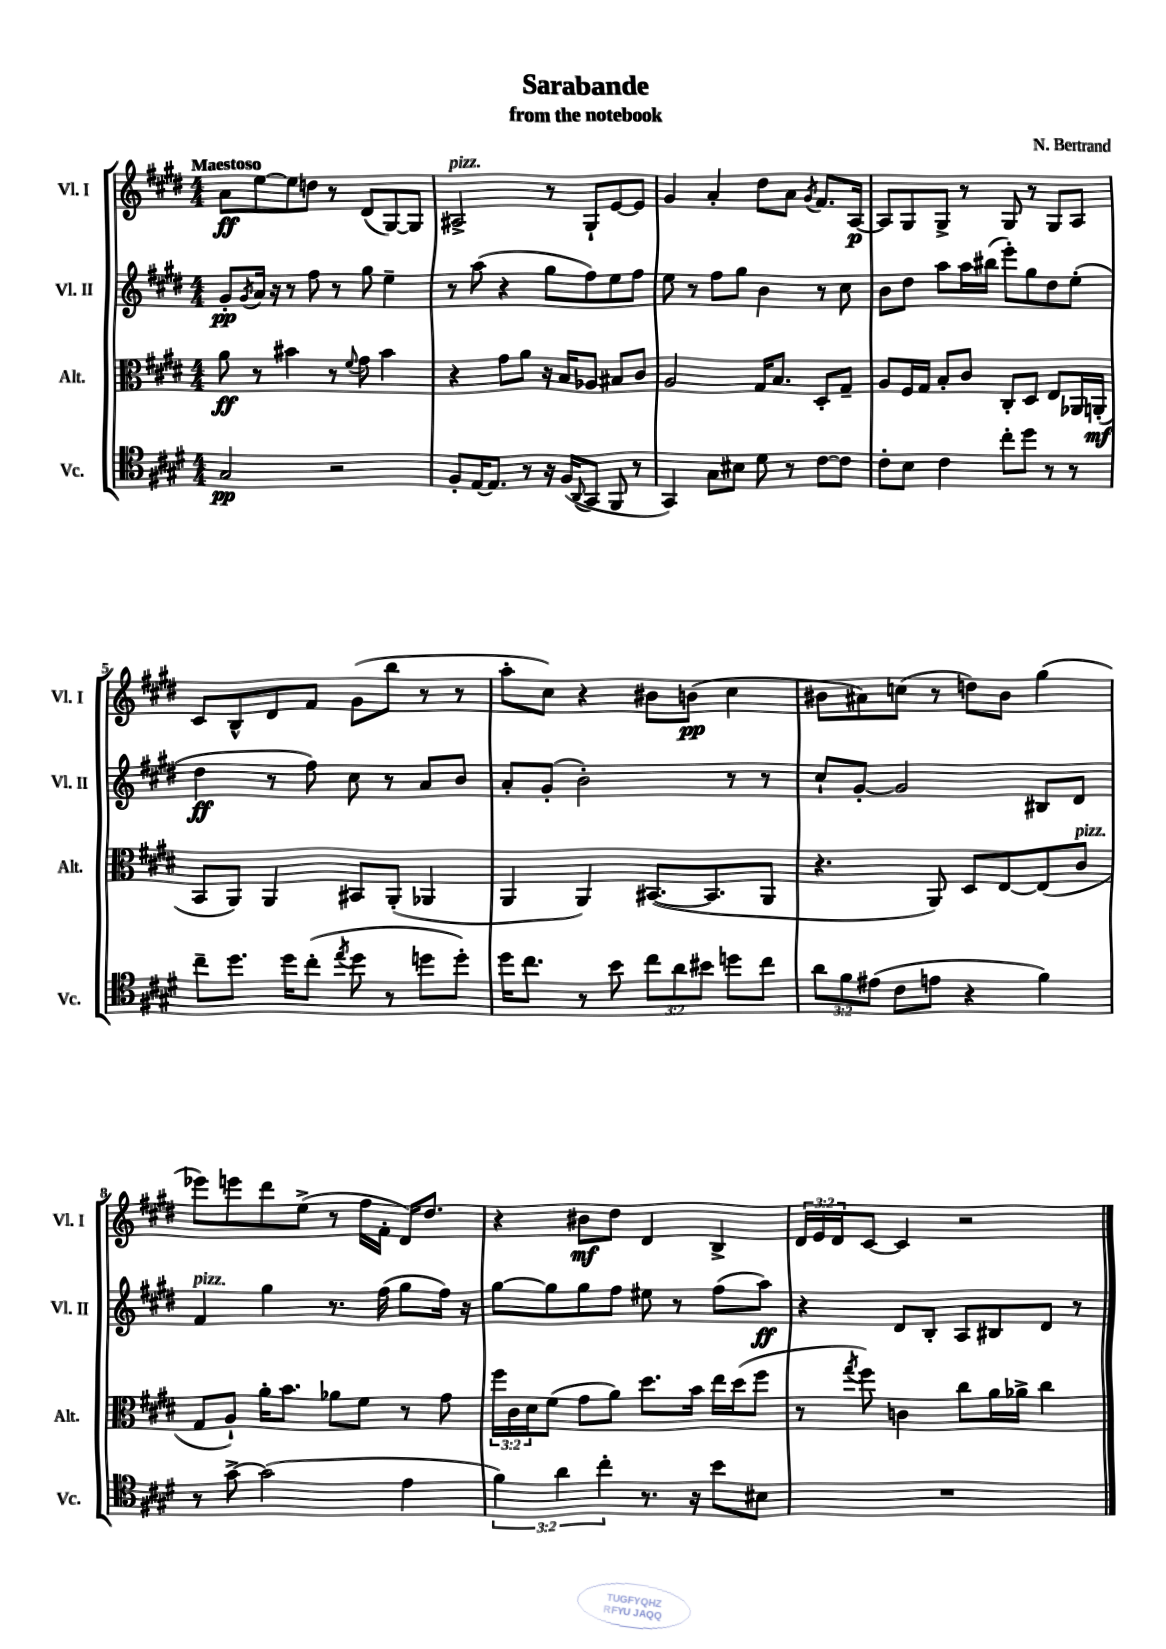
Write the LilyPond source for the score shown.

\header { title = "Sarabande" composer = "N. Bertrand" subtitle = "from the notebook" }
<<
\new StaffGroup <<
\new Staff = "s0" \with { instrumentName = "Vl. I" shortInstrumentName = "Vl. I" } {
    \clef treble \key e \major \numericTimeSignature \time 4/4 \override Staff.TupletNumber.text = #tuplet-number::calc-fraction-text \tempo "Maestoso"
    a'8\ff e''8~ e''8 d''8 r8 dis'8( gis8~) gis8 |
    ais2->^\markup { \italic "pizz." } r8 gis8-! e'8~ e'8 |
    gis'4 a'4-. dis''8 a'8 \acciaccatura { gis'8 } fis'8. a16~\p |
    a8 gis8 gis8-> r8 gis8 r8 gis8 a8 |
    cis'8 b8-^ dis'8 fis'8 gis'8( b''8 r8 r8 |
    a''8-. cis''8) r4 bis'8 b'8\pp( cis''4 |
    bis'8 ais'8) c''8( r8 d''8) bis'8 gis''4( |
    ees'''8) e'''8 dis'''8 e''8->( r8 fis''16 fis'16-. dis'16) dis''8. |
    r4 bis'8\mf dis''8 dis'4 b4-> |
    \tuplet 3/2 { dis'16 e'16 dis'16 } cis'8~ cis'4 r2 \bar "|." |
}
\new Staff = "s1" \with { instrumentName = "Vl. II" shortInstrumentName = "Vl. II" } {
    \clef treble \key e \major \numericTimeSignature \time 4/4
    gis'8-.\pp \acciaccatura { gis'8 } a'16 r16 r8 fis''8 r8 gis''8 e''4-- |
    r8 a''8( r4 gis''8 fis''8) e''8 fis''8 |
    e''8 r8 fis''8 gis''8 b'4 r8 cis''8 |
    b'8 dis''8 a''8 a''16 bis''16( e'''8-.) gis''8 dis''8 e''8-.( |
    dis''4\ff r8 fis''8) cis''8 r8 a'8 b'8 |
    a'8-. gis'8-.( b'2-.) r8 r8 |
    cis''8-! gis'8~-. gis'2 bis8 dis'8 |
    fis'4^\markup { \italic "pizz." } gis''4 r8. fis''16( gis''8 fis''16) r16 |
    gis''8~ gis''8 gis''8 fis''8 eis''8 r8 fis''8( a''8\ff) |
    r4 dis'8 b8-. a8 bis8 dis'8 r8 \bar "|." |
}
\new Staff = "s2" \with { instrumentName = "Alt." shortInstrumentName = "Alt." } {
    \clef alto \key e \major \numericTimeSignature \time 4/4 \override Staff.TupletNumber.text = #tuplet-number::calc-fraction-text
    a'8\ff r8 bis'4 r8 \appoggiatura { fis'8 } gis'8 bis'4 |
    r4 gis'8 a'8 r16 b16 aes8 bis8 cis'8 |
    a2 gis16 b8. dis8-. gis8-- |
    a8 fis16 gis16 b8-. cis'8 cis8-. dis8 e8 aes,16 a,16-.\mf( |
    b,8 a,8) a,4 bis,8 a,8-.( aes,4 |
    a,4 a,4) bis,8.~( bis,8. a,8 |
    r4. a,8) dis8 e8~ e8( cis'8^\markup { \italic "pizz." } |
    gis8 a8-!) a'16-. b'8. aes'8 fis'8 r8 gis'8 |
    \tuplet 3/2 { fis''16 cis'16 dis'16 } fis'8( gis'8 a'8) dis''8. b'16 e''16 dis''16( fis''8 |
    r8 \acciaccatura { gis''8 } fis''8) c'4 cis''8 a'16 aes'16-> cis''4 \bar "|." |
}
\new Staff = "s3" \with { instrumentName = "Vc." shortInstrumentName = "Vc." } {
    \clef tenor \key e \major \numericTimeSignature \time 4/4 \override Staff.TupletNumber.text = #tuplet-number::calc-fraction-text
    gis2\pp r2 |
    fis8-. e16~ e8. r8 r16 fis16( \appoggiatura { a,8 } gis,8 fis,8 r8 |
    gis,4) gis8 bis8 dis'8 r8 cis'8~ cis'8 |
    cis'8-. b8 cis'4 cis''8-. dis''8 r8 r8 |
    cis''8-- dis''8. dis''16 cis''8-.( \acciaccatura { e''8 } dis''8 r8 d''8 d''8-.) |
    dis''16 cis''8. r8 b'8 \tuplet 3/2 { cis''8 a'8 bis'8 } d''8 cis''8 |
    \tuplet 3/2 { a'8 fis'8 eis'8( } cis'8 e'8 r4 fis'4) |
    r8 gis'8~-> gis'2( e'4 |
    \tuplet 3/2 { fis'4) a'4 cis''4-. } r8. r16 b'8 bis8 |
    R1 \bar "|." |
}
>>
>>
